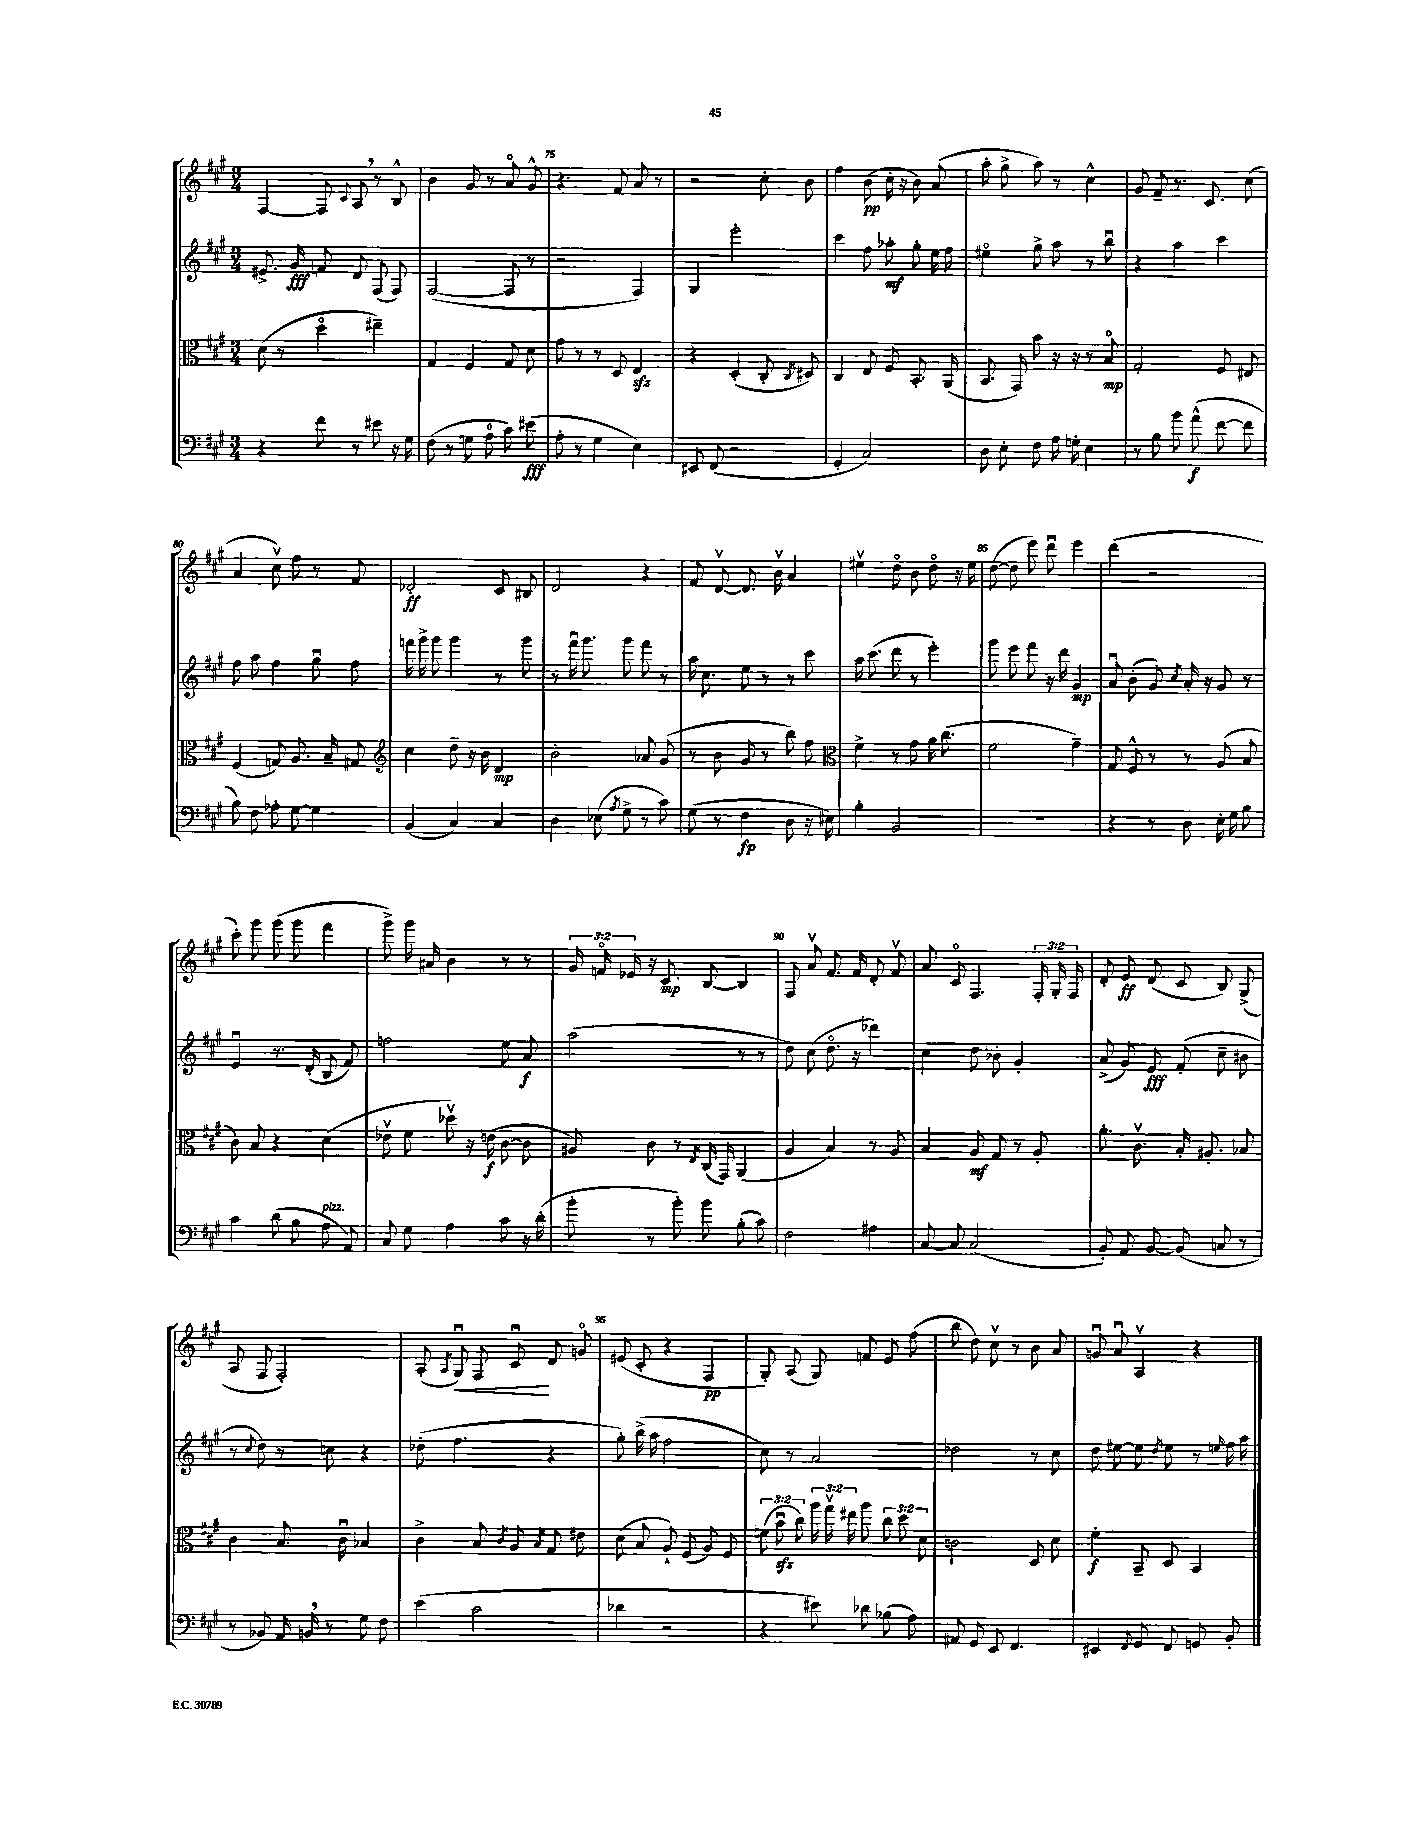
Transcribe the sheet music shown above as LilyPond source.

<<
\new StaffGroup <<
\new Staff = "s0" {
    \clef treble \key a \major \numericTimeSignature \time 3/4 \override Staff.TupletNumber.text = #tuplet-number::calc-fraction-text
    \autoBeamOff fis4~ fis8 \appoggiatura { cis'8 } a8 \breathe r8 b8-^ |
    b'4 gis'8 r8 a'8\flageolet gis'8-^ |
    r4. fis'8 a'8 r8 |
    r2 cis''8-. b'8 |
    fis''4 b'8\pp( cis''16-. r16 b'8) a'8( |
    a''8-. gis''8-> a''8) r8 cis''4-^ |
    gis'8 fis'8-- r8. cis'8. cis''8( |
    a'4 cis''8\upbow) fis''8 r8 fis'8 |
    des'2-.\ff cis'8 bis8 |
    d'2 r4 |
    fis'8 d'8~\upbow d'8. b'16\upbow a'4 |
    eis''4\upbow d''8\flageolet b'8 d''8\flageolet r16 eis''16 |
    d''8~( d''8 e'''8) d'''8\downbow e'''4 |
    d'''4( r2 |
    cis'''8-.) gis'''8 gis'''8( gis'''8 fis'''4 |
    gis'''8->) gis'''16 ais'16 b'4 r8 r8 |
    \tuplet 3/2 { gis'16 f'16\flageolet ees'16 } r16 cis'8.\mp b8~ b4 |
    fis8 a'8\upbow fis'8. fis'16 d'8-. fis'8\upbow |
    a'8 cis'8\flageolet fis4. \tuplet 3/2 { fis16-. gis16-. fis16 } |
    d'8-. e'8\ff d'8( cis'8 b8) gis8->( |
    a8 fis8 fis2-.) |
    a8-.( \acciaccatura { a8 } gis8\downbow\<) fis8 cis'8\downbow\! d'8 g'8\flageolet |
    eis'8( cis'8-. r4 fis4\pp |
    gis8-.) a8( gis8) f'8 e'8 fis''8( |
    b''8 d''8) cis''8\upbow r8 b'8 a'8 |
    g'8\downbow a'8\downbow a4\upbow r4 \bar "|." |
}
\new Staff = "s1" {
    \clef treble \key a \major \numericTimeSignature \time 3/4
    \autoBeamOff eis'8.-> gis'16\fff f'8 d'8 fis8( fis8) |
    fis2~( fis8 r8 |
    r2 fis4) |
    gis4 e'''2-. |
    cis'''4 fis''8 aes''8-.\mf gis''8-. e''16 fis''16 |
    eis''4\flageolet gis''8-> a''8 r8 b''8\downbow |
    r4 a''4 cis'''4 |
    fis''8 a''8 fis''4 gis''8\downbow fis''8 |
    f'''16 gis'''16-> gis'''8 gis'''4 r8 gis'''8 |
    r8 fis'''16\downbow gis'''8. gis'''8 fis'''8 r8 |
    a''16 cis''8. e''8 r8 r8 cis'''8 |
    a''16 cis'''8.( d'''8 r8 e'''4-.) |
    gis'''8 e'''8 fis'''8 r16 d'''16 gis'4\mp |
    a'8\downbow b'8-.( gis'8) \acciaccatura { cis''8 } a'16-. r16 gis'8 r8 |
    e'4\downbow r8. d'16-.( b8 fis'8) |
    f''2 e''8 a'8\f |
    a''2( r8 r8 |
    d''8) cis''8( d''8.\flageolet r16 des'''4) |
    cis''4 d''8 bes'8-. gis'4-. |
    a'8->( gis'8) e'8\fff fis'8-.( cis''8-- bis'8 |
    r8 \appoggiatura { cis''8 } d''8) r8 c''8 r4 |
    des''8-.( fis''4. r4 |
    gis''8-.) b''16->( a''16 fis''2 |
    cis''8) r8 a'2 |
    des''2 r8 cis''8 |
    d''8 eis''8~ eis''8 \acciaccatura { d''8 } eis''8 r8 \grace { e''16 } fis''16 a''16 \bar "|." |
}
\new Staff = "s2" {
    \clef alto \key a \major \numericTimeSignature \time 3/4 \override Staff.TupletNumber.text = #tuplet-number::calc-fraction-text
    \autoBeamOff d'8( r8 d''4\flageolet eis''4--) |
    gis4 fis4 gis8 d'8 |
    gis'8 r8 r8 d8 e4\sfz |
    r4 d4-.( cis8-. \acciaccatura { cis8 } dis8) |
    cis4 e8 fis8 b,8.-. a,16( |
    b,8. gis,16) b'8 r16 r16 r8 b8\flageolet\mp |
    gis2-. fis8 eis8 |
    fis4( g8) a8. b16-- gis8 |
    \clef treble cis''4 d''8-- r16 b'16 d'4\mp |
    b'2-. aes'8 gis'8( |
    r8 b'8 gis'8 r8 b''8) fis''8 |
    \clef alto fis'4-> r8 gis'8 a'16 cis''8.( |
    fis'2 gis'4--) |
    gis8 fis8-^ r8 r8 a8( b8 |
    cis'8) b8 r4 d'4( |
    ees'8\upbow fis'8 des''8\upbow) r16 e'16\f( cis'8~ cis'8 |
    ais8) cis'8 r8 \acciaccatura { e8 } cis16( gis,16) a,4( |
    a4 b4) r8 a8 |
    b4 a8\mf gis8 r8 a8-. |
    a'8.-. cis'8.\upbow b16-. ais8.-. bes8 |
    cis'4 b8. cis'16\downbow bes4 |
    cis'4-> b8 \acciaccatura { cis'8 } a8 \acciaccatura { b8 } gis8 eis'8 |
    d'8( b8 a8-!) fis8( a8) fis8 |
    \tuplet 3/2 { f'8( b'8\downbow\sfz cis''8) } \tuplet 3/2 { a''16 gis''16\upbow eis''16 } a''8 \tuplet 3/2 { cis''8 d''8 d'8 } |
    c'2 d8 d'8 |
    fis'4-.\f b,8-- d8 b,4 \bar "|." |
}
\new Staff = "s3" {
    \clef bass \key a \major \numericTimeSignature \time 3/4
    \autoBeamOff r4 fis'8 r8 eis'8 r16 gis16 |
    fis8( r8 g8 a8-0 cis'8) eis'8\fff( |
    a8-. r8 gis4 e4) |
    eis,8 fis,8( r2 |
    gis,4-. cis2) |
    d8 e8-. fis8 a16 g16-. e4 |
    r8 b8 b'8 a'8-^\f( fis'8~ fis'8 |
    b8) fis8 aes8-. gis8~ gis4 |
    b,4( cis4) cis4 |
    d4 ees8( \acciaccatura { a8 } gis8-> r8 cis'8) |
    gis8( r8 fis4\fp d8 r16 eis16) |
    b4-. b,2 |
    R2. |
    r4 r8 d8 e16-. gis16 b8 |
    cis'4 d'8( b8 a8^\markup { \italic "pizz." } a,8) |
    cis8 gis8 a4 cis'8 r16 d'16-.( |
    b'8-. r8 b'8-.) b'8 b8-.( cis'8) |
    fis2 ais4 |
    cis8~ cis8 cis2( |
    b,8-.) a,8 b,8~ b,8( c8 r8 |
    r8 bes,8) a,16 b,16 \breathe r8 gis8 fis8 |
    e'4( cis'2 |
    des'4 r2 |
    r4 eis'8) des'8 bes8( a8) |
    ais,8 gis,8 e,8 fis,4. |
    eis,4 \appoggiatura { fis,8 } gis,8 fis,8 g,8 b,8-. \bar "|." |
}
>>
>>
\layout { \context { \Score currentBarNumber = #73 \override BarNumber.break-visibility = ##(#f #t #t) barNumberVisibility = #(every-nth-bar-number-visible 5) } }
